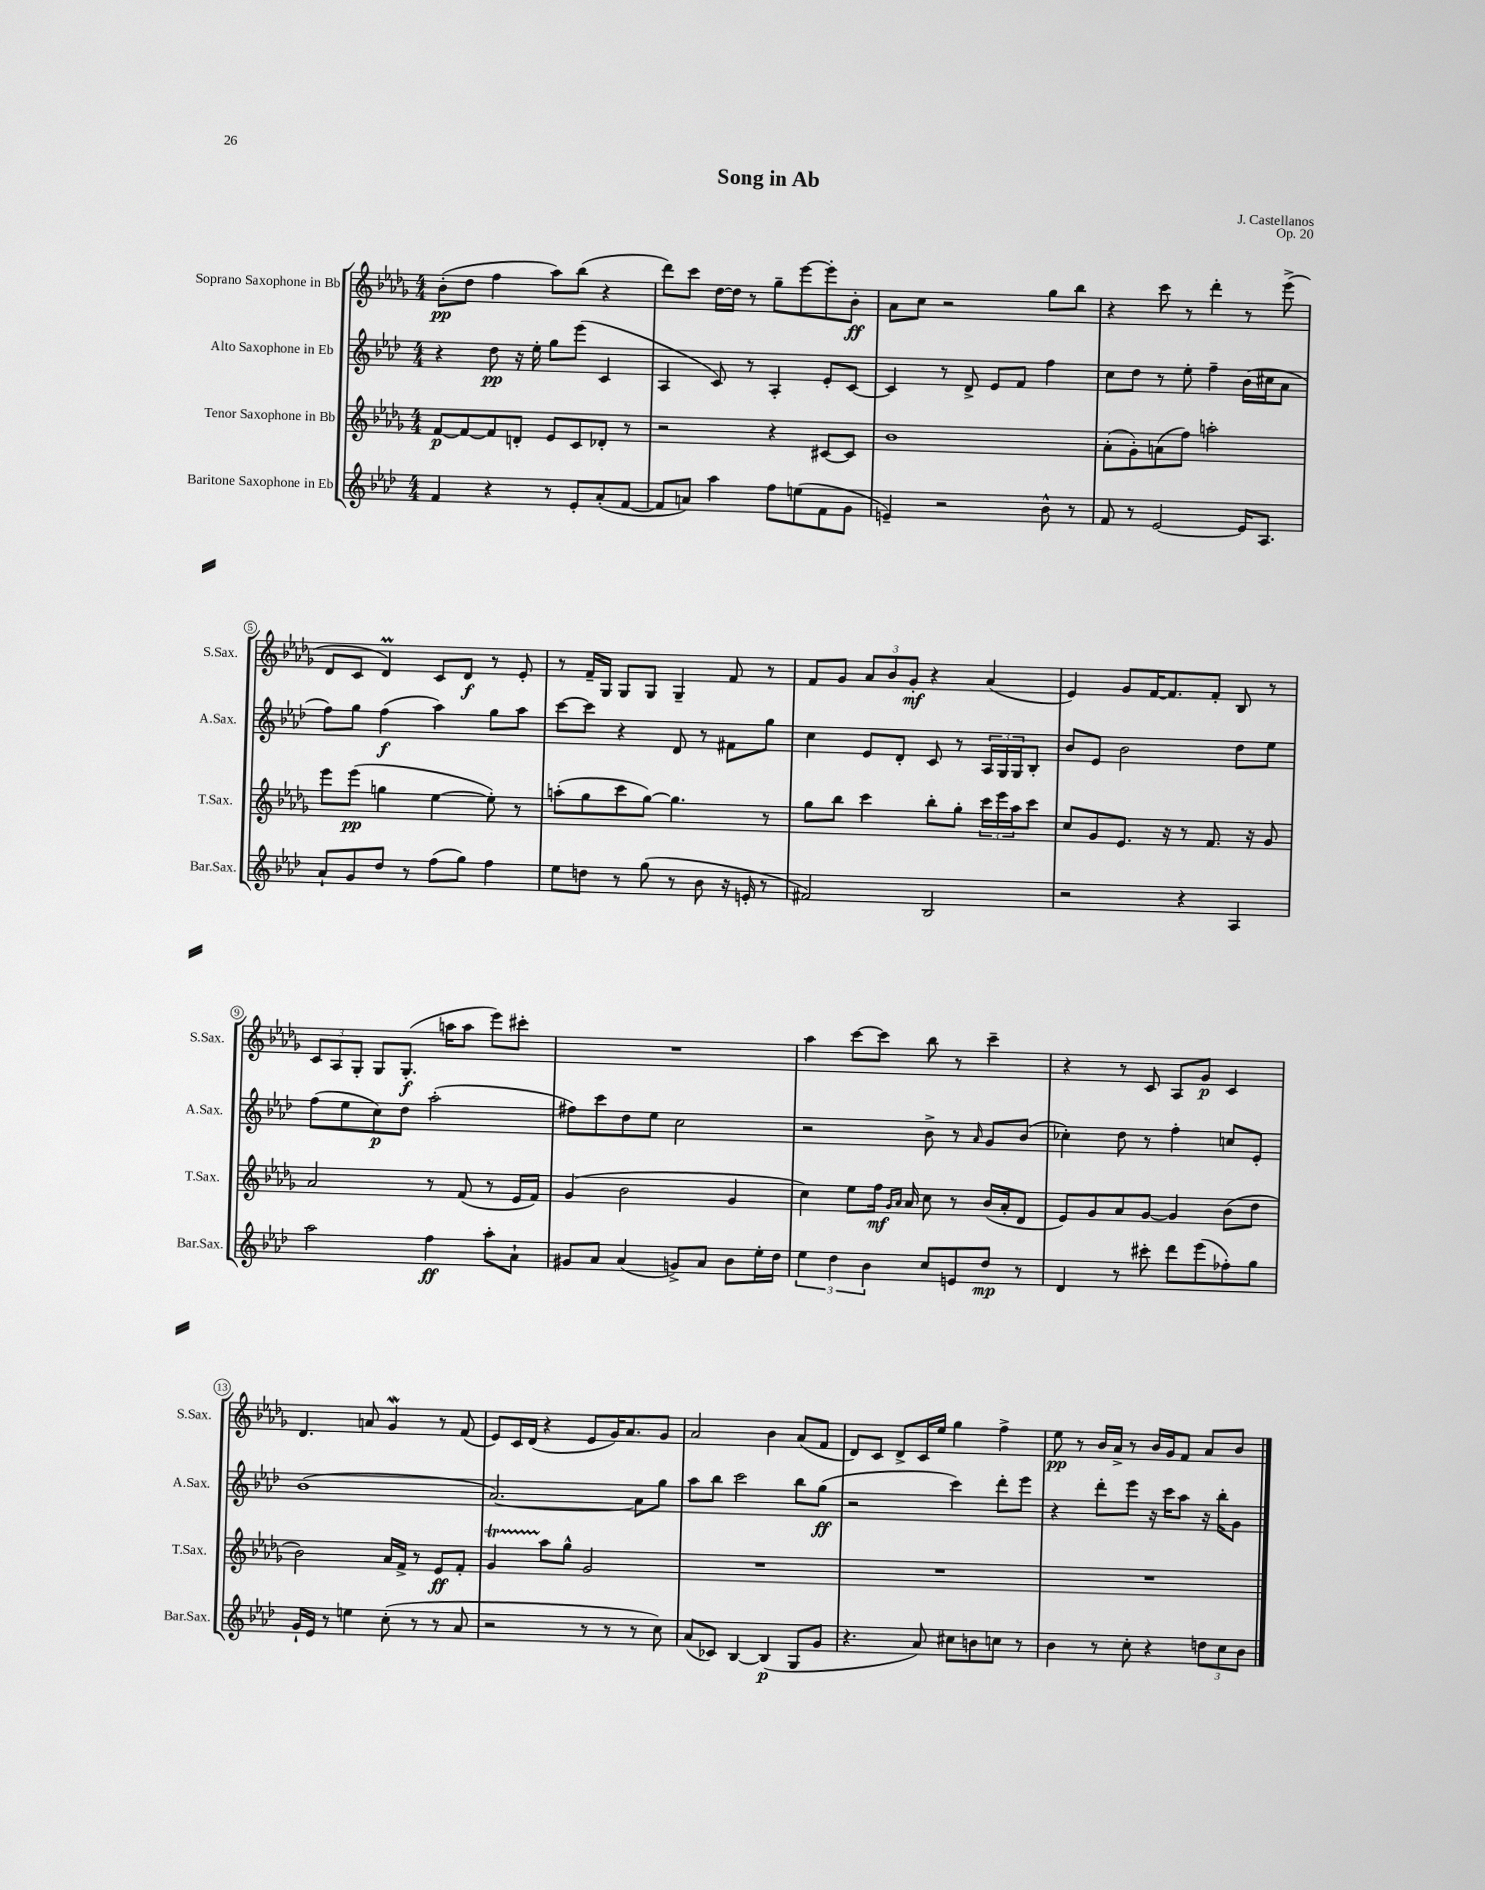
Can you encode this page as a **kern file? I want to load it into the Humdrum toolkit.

**kern	**dynam	**kern	**dynam	**kern	**dynam	**kern	**dynam
*part4	*part4	*part3	*part3	*part2	*part2	*part1	*part1
*staff4	*staff4	*staff3	*staff3	*staff2	*staff2	*staff1	*staff1
*I"Baritone Saxophone in Eb	*	*I"Tenor Saxophone in Bb	*	*I"Alto Saxophone in Eb	*	*I"Soprano Saxophone in Bb	*
*I'Bar.Sax.	*	*I'T.Sax.	*	*I'A.Sax.	*	*I'S.Sax.	*
*clefG2	*	*clefG2	*	*clefG2	*	*clefG2	*
*k[b-e-a-d-]	*	*k[b-e-a-d-g-]	*	*k[b-e-a-d-]	*	*k[b-e-a-d-g-]	*
*M4/4	*	*M4/4	*	*M4/4	*	*M4/4	*
=1	=1	=1	=1	=1	=1	=1	=1
4f/	.	[8f/L	p	4r	.	(8b-'\L	pp
.	.	8f/_	.	.	.	8dd-\J	.
4r	.	8f/]	.	8dd-\	pp	4ff\	.
.	.	8dn'/J	.	16r	.	.	.
.	.	.	.	16ee-'\	.	.	.
8r	.	8e-/L	.	8gg\L	.	8aa-\L)	.
8e-'/L	.	8c/	.	(8eee-\J	.	(8bb-\J	.
(8a-'/	.	8d-X'/J	.	4c/	.	4r	.
[8f/J	.	8r	.	.	.	.	.
=2	=2	=2	=2	=2	=2	=2	=2
8f/L]	.	2r	.	4A-/	.	8ddd-\L)	.
8an/J)	.	.	.	.	.	8ccc\J	.
4aa-\	.	.	.	8c/)	.	[16dd-\LL	.
.	.	.	.	.	.	16dd-\JJ]	.
.	.	.	.	8r	.	8r	.
8ff\L	.	4r	.	4A-'/	.	8gg-~\L	.
(8een\	.	.	.	.	.	[8eee-\	.
8f\	.	[8c#X/L	.	8e-'/L	.	8eee-'\]	.
8g\J	.	8c#/J]	.	[8c/J	.	8b-'\J	ff
=3	=3	=3	=3	=3	=3	=3	=3
4en~/)	.	1b-	.	4c/]	.	8a-\L	.
.	.	.	.	.	.	8cc\J	.
2r	.	.	.	8r	.	2r	.
.	.	.	.	8d-^/	.	.	.
.	.	.	.	8e-/L	.	.	.
.	.	.	.	8f/J	.	.	.
8b-^^\	.	.	.	4ff\	.	8gg-\L	.
8r	.	.	.	.	.	8bb-\J	.
=4	=4	=4	=4	=4	=4	=4	=4
8f/	.	(8a-'\L	.	8cc\L	.	4r	.
8r	.	8g-'\)	.	8dd-\J	.	.	.
[2e-/	.	(8an\	.	8r	.	8ccc\	.
.	.	8ff\J)	.	8ee-'\	.	8r	.
.	.	2aan'\	.	4ff~\	.	4ddd-'\	.
16e-/KL]	.	.	.	(16b-\LL	.	8r	.
8.A-/J	.	.	.	16cc#X\J	.	.	.
.	.	.	.	8a-\J	.	(8eee-^\	.
!!LO:LB:g=z
=5	=5	=5	=5	=5	=5	=5	=5
8a-`/L	.	8eee-\L	.	8ff\L)	.	8d-/L	.
8g/	.	(8eee-\J	pp	8gg\J	.	8c/J	.
8dd-/J	.	4ggn\	.	(4ff\	f	4d-M/)	.
8r	.	.	.	.	.	.	.
(8ff\L	.	[4ee-\	.	4aa-\)	.	8c/L	.
8gg\J)	.	.	.	.	.	8d-/J	f
4ff\	.	8ee-'\])	.	8gg\L	.	8r	.
.	.	8r	.	8aa-\J	.	8e-'/	.
=6	=6	=6	=6	=6	=6	=6	=6
8ee-\L	.	(8aan'\L	.	[8ccc\L	.	8r	.
8ddn\J	.	8gg-\	.	8ccc\J]	.	16f~/LL	.
.	.	.	.	.	.	16G-/JJ	.
8r	.	8ccc\	.	4r	.	8G-/L	.
(8gg\	.	[8gg-\J)	.	.	.	8G-/J	.
8r	.	4.gg-\]	.	8d-/	.	4G-~/	.
8b-\	.	.	.	8r	.	.	.
16r	.	.	.	8f#X\L	.	8f/	.
16en'/	.	.	.	.	.	.	.
8r	.	8r	.	8gg\J	.	8r	.
=7	=7	=7	=7	=7	=7	=7	=7
2f#X/)	.	8gg-\L	.	4cc\	.	8f/L	.
.	.	8bb-\J	.	.	.	8g-/J	.
.	.	4ccc\	.	8e-/L	.	12a-/L	.
.	.	.	.	.	.	12b-/	.
.	.	.	.	8d-'/J	.	.	.
.	.	.	.	.	.	12g-'/J	mf
2B-/	.	8bb-'\L	.	8c/	.	4r	.
.	.	8gg-'\J	.	8r	.	.	.
.	.	24ccc\LL	.	24A-/LL	.	(4a-/	.
.	.	24eee-\	.	24G/	.	.	.
.	.	24aa-\J	.	24G/J	.	.	.
.	.	8ccc\J	.	8B-'/J	.	.	.
=8	=8	=8	=8	=8	=8	=8	=8
2r	.	8cc/L	.	8b-/L	.	4e-/)	.
.	.	8g-/	.	8e-/J	.	.	.
.	.	8.e-/J	.	2b-\	.	8g-/L	.
.	.	.	.	.	.	[16f/K	.
.	.	16r	.	.	.	8.f/]	.
4r	.	8r	.	.	.	.	.
.	.	8.f/	.	.	.	8f'/J	.
4A-/	.	.	.	8dd-\L	.	8B-/	.
.	.	16r	.	.	.	.	.
.	.	8g-/	.	8ee-\J	.	8r	.
!!LO:LB:g=z
=9	=9	=9	=9	=9	=9	=9	=9
2aa-\	.	2a-/	.	(8ff\L	.	12c/L	.
.	.	.	.	.	.	12A-/	.
.	.	.	.	8ee-\	.	.	.
.	.	.	.	.	.	12G-'/J	.
.	.	.	.	8cc\)	p	8G-/L	.
.	.	.	.	8dd-\J	.	(8.G-'/J	f
4ff\	ff	8r	.	(2aa-'\	.	.	.
.	.	.	.	.	.	16aan\KL	.
.	.	(8f/	.	.	.	8aa\J	.
8aa-'\L	.	8r	.	.	.	8eee-\L)	.
8a-`\J	.	16e-/LL	.	.	.	8ccc#X'\J	.
.	.	16f/JJ)	.	.	.	.	.
=10	=10	=10	=10	=10	=10	=10	=10
8g#X/L	.	(4g-/	.	8ff#X\L)	.	1r	.
8a-/J	.	.	.	8ccc\	.	.	.
(4a-/	.	2b-\	.	8dd-\	.	.	.
.	.	.	.	8ee-\J	.	.	.
8gn^/L)	.	.	.	2cc\	.	.	.
8a-/J	.	.	.	.	.	.	.
8b-\L	.	4g-/	.	.	.	.	.
16ee-'\L	.	.	.	.	.	.	.
16dd-\JJ	.	.	.	.	.	.	.
=11	=11	=11	=11	=11	=11	=11	=11
6ee-\	.	4cc\)	.	2r	.	4aa-\	.
6dd-\	.	.	.	.	.	.	.
.	.	8ee-\L	.	.	.	[8ccc\L	.
6b-\	.	.	.	.	.	.	.
.	.	16ff\Jk	mf	.	.	8ccc\J]	.
.	.	16qqg-/LL	.	.	.	.	.
.	.	16qqa-/JJ	.	.	.	.	.
.	.	16a-/	.	.	.	.	.
8cc/L	.	8cc\	.	8b-^\	.	8bb-\	.
8en/	.	8r	.	8r	.	8r	.
.	.	.	.	16qqa-/	.	.	.
8dd-/J	mp	(16b-/LL	.	8g/L	.	4ccc~\	.
.	.	16a-'/J	.	.	.	.	.
8r	.	8d-/J	.	(8b-/J	.	.	.
=12	=12	=12	=12	=12	=12	=12	=12
4d-/	.	8e-/L)	.	4cc-X'\)	.	4r	.
.	.	8g-/	.	.	.	.	.
8r	.	8a-/	.	8dd-\	.	8r	.
8ccc#X'\	.	[8g-/J	.	8r	.	8c/	.
8ddd-\L	.	4g-/]	.	4ff'\	.	8A-/L	.
(8eee-\	.	.	.	.	.	8g-/J	p
8ff-X'\)	.	(8b-\L	.	8ccn/L	.	4c/	.
8gg\J	.	8dd-\J	.	8e-'/J	.	.	.
!!LO:LB:g=z
=13	=13	=13	=13	=13	=13	=13	=13
16g`/LL	.	2b-\)	.	(1b-	.	4.d-/	.
16e-/JJ	.	.	.	.	.	.	.
8r	.	.	.	.	.	.	.
4een\	.	.	.	.	.	.	.
.	.	.	.	.	.	8an/	.
(8cc'\	.	16a-/LL	.	.	.	4g-w/	.
.	.	16f^/JJ	.	.	.	.	.
8r	.	8r	.	.	.	.	.
8r	.	8e-/L	ff	.	.	8r	.
8a-/	.	8f'/J	.	.	.	(8f/	.
=14	=14	=14	=14	=14	=14	=14	=14
2r	.	4g-T/	.	[2.a-/)	.	8e-/L)	.
.	.	.	.	.	.	16c/L	.
.	.	.	.	.	.	(16d-/JJ	.
.	.	8aa-\L	.	.	.	4r	.
.	.	8gg-^^\J	.	.	.	.	.
8r	.	2g-/	.	.	.	8e-/L	.
8r	.	.	.	.	.	16g-/K)	.
.	.	.	.	.	.	8.a-/	.
8r	.	.	.	8a-\L]	.	.	.
8cc\)	.	.	.	8gg\J	.	8g-/J	.
=15	=15	=15	=15	=15	=15	=15	=15
(8a-/L	.	1r	.	8aa-\L	.	2a-/	.
8c-X/J)	.	.	.	8bb-\J	.	.	.
[4B-/	.	.	.	2ccc\	.	.	.
(4B-/]	p	.	.	.	.	4b-\	.
8G/L	.	.	.	8bb-\L	.	(8a-/L	.
8g/J	.	.	.	(8gg\J	ff	8f/J	.
=16	=16	=16	=16	=16	=16	=16	=16
4.r	.	1r	.	2r	.	8d-/L)	.
.	.	.	.	.	.	8c/J	.
.	.	.	.	.	.	8d-^/L	.
8a-/)	.	.	.	.	.	16c/L	.
.	.	.	.	.	.	16ee-/JJ	.
8cc#X\L	.	.	.	4ccc\)	.	4gg-\	.
8bn\	.	.	.	.	.	.	.
8ccn\J	.	.	.	8ddd-'\L	.	4ff^\	.
8r	.	.	.	8eee-\J	.	.	.
=17	=17	=17	=17	=17	=17	=17	=17
4b-\	.	1r	.	4r	.	8ee-\	pp
.	.	.	.	.	.	8r	.
8r	.	.	.	8ddd-'\L	.	16b-/LL	.
.	.	.	.	.	.	16a-^/JJ	.
8cc'\	.	.	.	8eee-\J	.	8r	.
4r	.	.	.	16r	.	16b-/LL	.
.	.	.	.	16ccc\KL	.	16g-/J	.
.	.	.	.	8aa-\J	.	8f/J	.
12ddn\L	.	.	.	16r	.	8a-/L	.
.	.	.	.	16bb-'\KL	.	.	.
12cc\	.	.	.	.	.	.	.
.	.	.	.	8g\J	.	8b-/J	.
12b-\J	.	.	.	.	.	.	.
==	==	==	==	==	==	==	==
*-	*-	*-	*-	*-	*-	*-	*-
